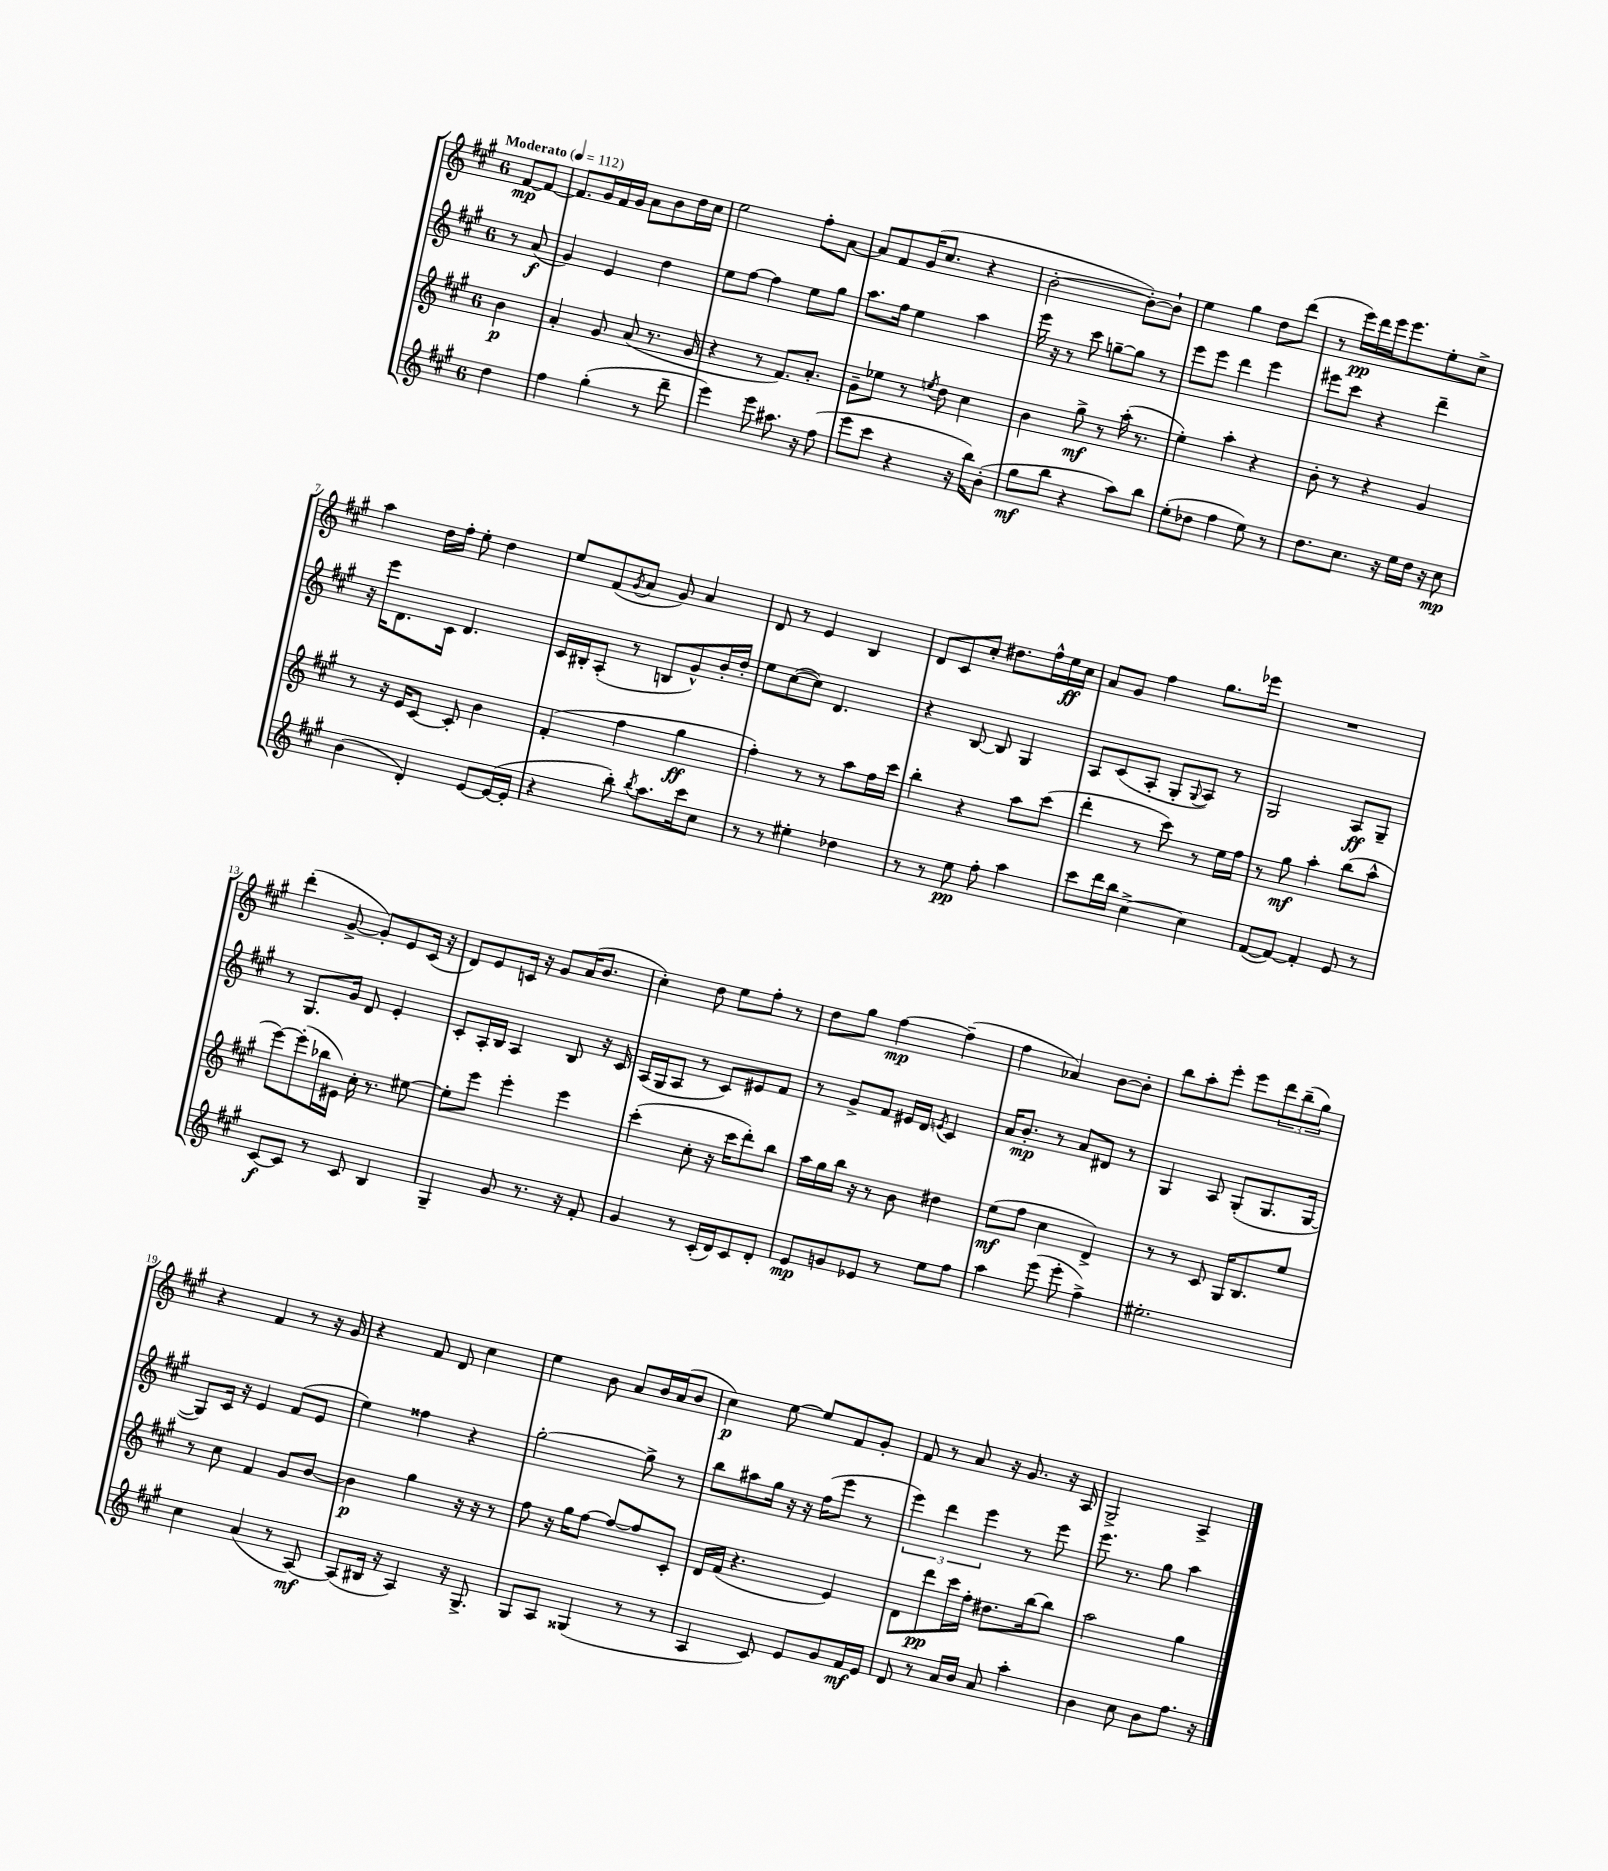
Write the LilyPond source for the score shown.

<<
\new StaffGroup <<
\new Staff = "s0" {
    \clef treble \key a \major \once \override Staff.TimeSignature.style = #'single-digit \time 6/8 \partial 4 \tempo "Moderato" 4 = 112
    fis'8~\mp fis'8~ |
    fis'8. gis'16 fis'16 gis'16 a'8 b'8 d''16 cis''16 |
    e''2 fis''8-. a'8~ |
    a'8 fis'8 gis'16( cis''8. r4 |
    b'2~-. b'8~-.) b'8-! |
    e''4 gis''4 d''8 d'''8( |
    r8 e'''16\pp) d'''16 e'''16 e'''8. e''8-. cis''8-> |
    a''4 d''16 fis''16-. e''8-. d''4 |
    e''8 fis'8( \acciaccatura { gis'8 } a'8 gis'8) a'4 |
    d'8 r8 e'4 b4 |
    d'8 cis'8 cis''8-. dis''8. fis''16-^ e''16\ff cis''16 |
    a'8 gis'8 fis''4 gis''8. ees'''16 |
    R2. |
    d'''4-.( gis'8~-> gis'8-.) e'8 cis'16( r16 |
    d'8) e'8 c'16 r16 gis'8 a'16( b'8. |
    cis''4-.) d''8 e''8 fis''8-. r8 |
    d''8 gis''8 fis''4~\mp fis''4--( |
    fis''4 aes'4) b'8~ b'8-. |
    b''8 a''8-. e'''8-. e'''8 \tuplet 3/2 { d'''8 b''8--( gis''8) } |
    r4 fis'4 r8 r16 gis'16 |
    r4 fis'8 d'8 cis''4 |
    e''4 b'8 a'8 b'16 a'16( b'8 |
    cis''4\p) e''8~ e''8 fis'8 gis'8-. |
    fis'8 r8 a'8 r16 gis'8. r16 a16 |
    gis2-> a4-> \bar "|." |
}
\new Staff = "s1" {
    \clef treble \key a \major \once \override Staff.TimeSignature.style = #'single-digit \time 6/8 \partial 4
    r8 a'8\f( |
    gis'4) e'4 d''4 |
    e''8 fis''8~ fis''4 e''8 gis''8 |
    a''8. fis''16 e''4 a''4 |
    e'''16 r16 r8 cis'''8 g''8~-- g''8 r8 |
    e'''8 e'''8 d'''4 e'''4 |
    eis'''8 cis'''8 r4 d'''4-- |
    r16 e'''16 d'8. cis'16 d'4. |
    cis'16 bis16-. a8-.( r8 b8 gis'8-^) b'16-. d''16-. |
    e''8 cis''8~( cis''8) d'4. |
    r4 b8~ b8 gis4 |
    a8 cis'8( a8-. gis8-. \appoggiatura { gis8 } a8) r8 |
    gis2 a8\ff gis8-- |
    r8 gis8. gis'16 d'8 e'4-. |
    cis'8-. a16-. b16 a4 b8 r16 cis'16 |
    a16( gis16 a8 r8 cis'8) eis'8 fis'8 |
    r8 gis'8-> fis'8 eis'16 d'16 \acciaccatura { e'8 } cis'4 |
    a'16 b'8.-.\mp r8 a'8 dis'8 r8 |
    gis4 a8 gis8-.( gis8. gis16~ |
    gis8) cis'16 r16 e'4 fis'8( e'8 |
    e''4) fisis''4 r4 |
    gis''2~-. gis''8-> r8 |
    b''8 ais''8 gis''16 r16 r16 fis''16( e'''8 r8 |
    \tuplet 3/2 { e'''4) d'''4 e'''4 } r8 e'''8 |
    e'''8. r8. gis''8 a''4 \bar "|." |
}
\new Staff = "s2" {
    \clef treble \key a \major \once \override Staff.TimeSignature.style = #'single-digit \time 6/8 \partial 4
    b'4\p |
    a'4-. gis'8 a'8( r8. gis'16 |
    r4 r8 fis'8.) a'8.-. |
    gis'8-- ees''8 r8 \acciaccatura { e''8 } d''8 cis''4 |
    b'4 gis''8->\mf r8 a''16-.( r8. |
    e''4-.) a''4-. r4 |
    b'8-. r8 r4 gis'4 |
    r8 r16 e'16 cis'8~ cis'8-. b'4 |
    fis'4-.( fis''4 gis''4\ff |
    fis''4-.) r8 r8 a''8 fis''16 cis'''16 |
    b''4-. r4 a''8 cis'''8( |
    d'''4-. r8 cis'''8) r8 e''16 fis''16 |
    r8 gis''8\mf a''4-. b''8( a''8-^ |
    e'''8~) e'''8-.( bes''16 eis'16) cis''16-. r8. eis''8~ |
    eis''8-. e'''8 e'''4-. e'''4 |
    cis'''4-.( cis''8-. r16 cis'''16 d'''8-.) b''8 |
    a''16 gis''16 b''16 r16 r8 b'8 dis''4 |
    e''8\mf( fis''8 cis''4 d'4->) |
    r8 r8 cis'8 gis16 b8. e''8 |
    r8 cis''8 fis'4 gis'8 b'8~ |
    b'4\p gis''4 r16 r16 r8 |
    fis''8 r16 gis''16 fis''8~ fis''8~ fis''8 cis'8-. |
    d'16 fis'16( r4. e'4) |
    d'8 d'''8\pp cis'''16 fis''16-. dis''8. b''16~ b''8 |
    a''2 gis''4 \bar "|." |
}
\new Staff = "s3" {
    \clef treble \key a \major \once \override Staff.TimeSignature.style = #'single-digit \time 6/8 \partial 4
    d''4 |
    fis''4 gis''4-.( r8 d'''8-- |
    e'''4) e'''8 ais''8. r16 fis''8( |
    e'''8 cis'''8 r4 r16 b''16) b'8-.( |
    gis''8\mf b''8 r4 a''8) b''8 |
    e''8-.( des''8 fis''4 e''8) r8 |
    d''8. cis''8. r16 e''16 d''16 r16 cis''8\mp |
    b'4( d'4-.) e'8~ e'16~( e'16-. |
    r4 b''8-.) \acciaccatura { b''8 } a''8. cis'''16 cis''8 |
    r8 r8 eis''4-. des''4 |
    r8 r8 e''8\pp fis''8-. a''4 |
    cis'''8 d'''16 b''16 cis''4~-> cis''4 |
    fis'8~( fis'8~) fis'4-. e'8 r8 |
    cis'8~\f cis'8 r8 cis'8 b4 |
    gis4-- gis'8 r8. r16 fis'8-. |
    gis'4 r8 cis'16-.( d'16) cis'8 d'8-. |
    e'8\mp g'8 ees'8 r8 e''8 fis''8 |
    a''4 e'''8( e'''8-. fis''4->) |
    eis''2.-. |
    cis''4 a'4( r8 a8~\mf) |
    a8( bis16 r16 a4) r16 gis8.-> |
    gis8 a8 gisis4( r8 r8 |
    a4 cis'8) e'8 gis'8 fis'16\mf e'16 |
    d'8 r8 a'16 b'16 a'8 a''4-. |
    b'4 cis''8 b'8 fis''8. r16 \bar "|." |
}
>>
>>
